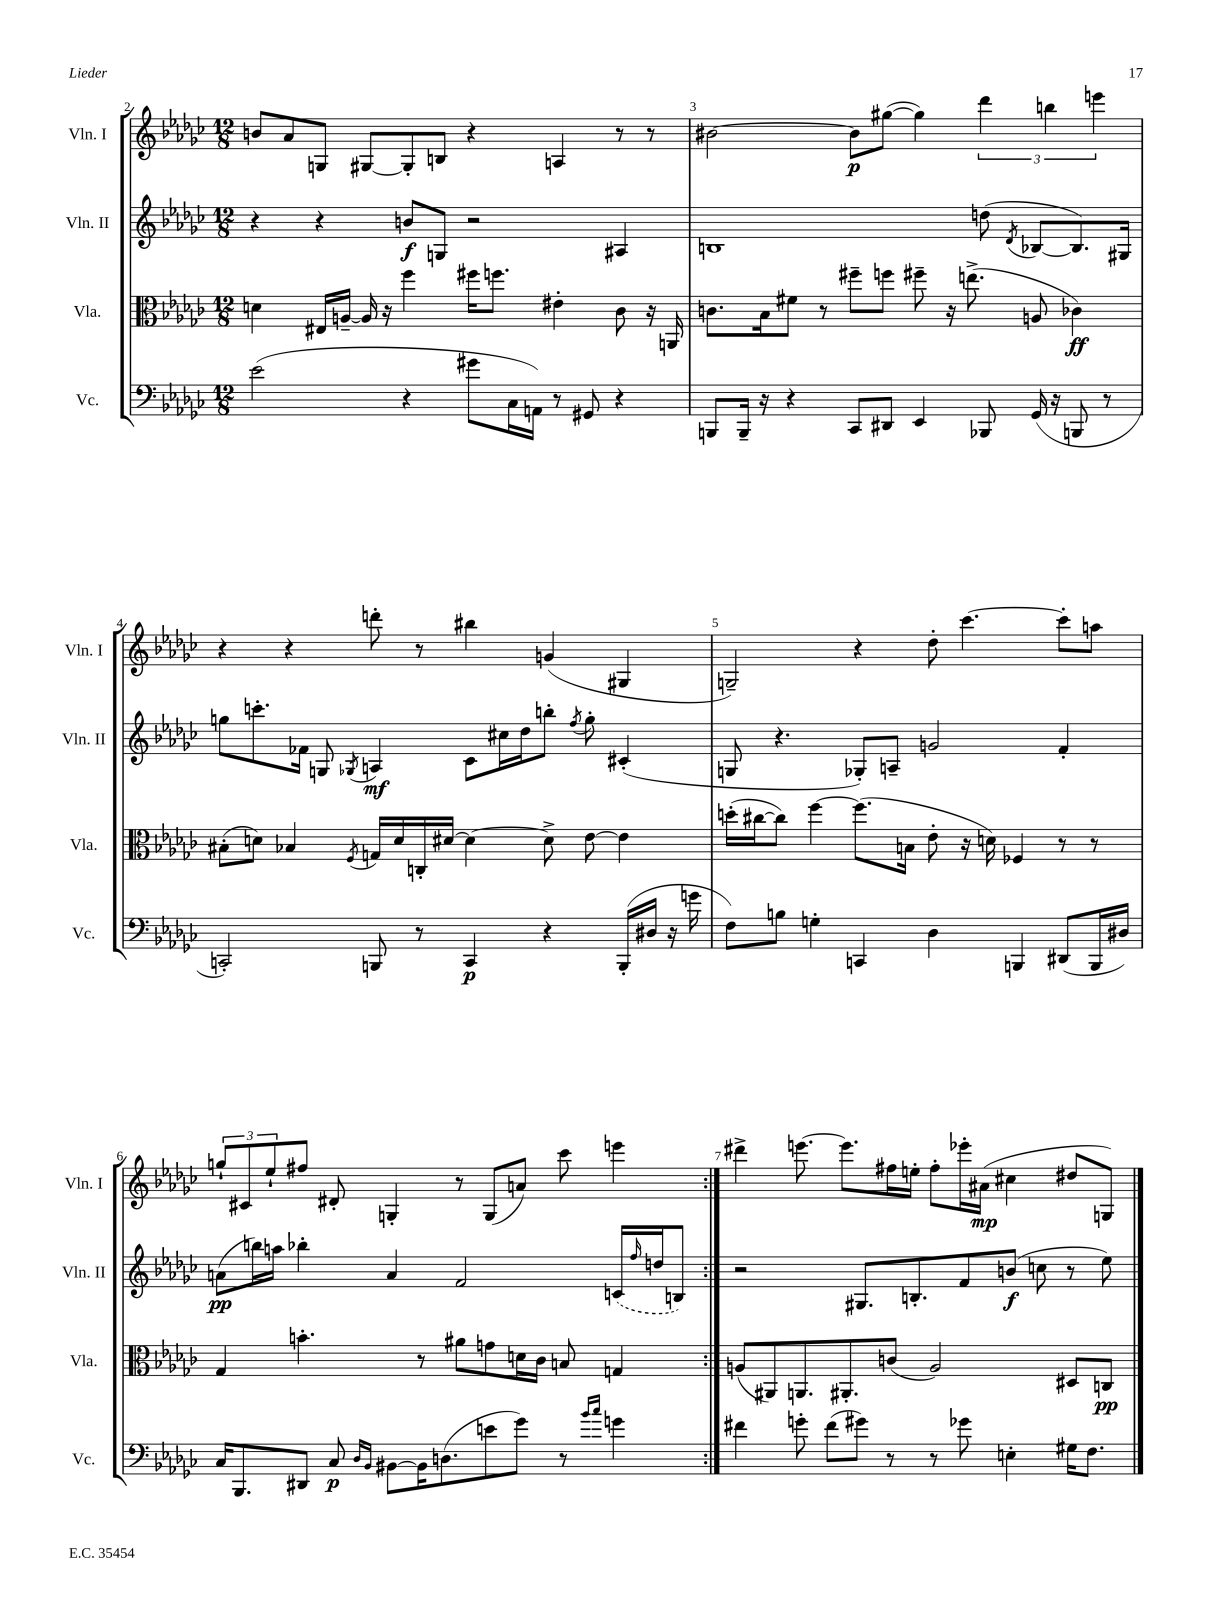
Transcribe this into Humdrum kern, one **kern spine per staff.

**kern	**kern	**kern	**kern
*staff4	*staff3	*staff2	*staff1
*clefF4	*clefC3	*clefG2	*clefG2
*k[b-e-a-d-g-c-]	*k[b-e-a-d-g-c-]	*k[b-e-a-d-g-c-]	*k[b-e-a-d-g-c-]
*M12/8	*M12/8	*M12/8	*M12/8
(2e-	4d	4r	8b
.	.	.	8a-
.	16E#	4r	8G
.	[16A~	.	.
.	16A]	.	[8G#
.	16r	.	.
4r	4ff	8b	8G#']
.	.	8G	8B
8g#	16ff#	2r	4r
.	8.ff	.	.
16C-	.	.	.
16AA)	.	.	.
8r	4e#'	.	4A
8GG#	.	.	.
4r	8c-	4A#	8r
.	16r	.	8r
.	16AA	.	.
=	=	=	=
8BBB	8.c	1B	[2b#
16BBB~	.	.	.
16r	16B-	.	.
4r	8f#	.	.
.	8r	.	.
8CC-	8ff#~	.	8b#]
8DD#	8ff	.	([8gg#
4EE-	8ff#~	.	4gg#])
.	16r	.	.
.	(8.ee^	.	.
8BBB-	.	(8dd	6ddd-
.	.	8qd-	.
(16GG-	8A	[8B-	.
.	.	.	6bb
16r	.	.	.
8BBB	4c-)	8.B-])	.
.	.	.	6eee
8r	.	.	.
.	.	16G#	.
=	=	=	=
2CC')	(8B#'	8gg	4r
.	8d)	8.ccc'	.
.	4B-	.	4r
.	.	16f-	.
.	.	8G	.
.	8qF	8qG-	.
8BBB	16G	4A	8ddd'
.	16d	.	.
8r	16C'	.	8r
.	[16d#	.	.
4CC	4d#_	8c-	4bb#
.	.	16cc#	.
.	.	16dd-	.
4r	8d#^]	8bb'	(4g
.	.	8qff	.
.	[8e-	8gg'	.
(16BBB'	4e-]	(4c#'	4G#
16D#	.	.	.
16r	.	.	.
16g	.	.	.
=	=	=	=
8F)	(16dd'	8G	2G~)
.	[16cc#	.	.
8B	8cc#])	4.r	.
4G'	[4ff	.	.
4CC	(8.ff]	8G-')	4r
.	.	8A~	.
.	16B	.	.
4D-	8e-'	2g	8dd-'
.	16r	.	[4.ccc-
.	16d)	.	.
4BBB	4F-	.	.
(8DD#	8r	4f'	8ccc-']
16BBB	8r	.	8aa
16D#)	.	.	.
=	=	=	=
16C-	4G-	(8a	12gg`
8.BBB-	.	.	.
.	.	.	12c#
.	.	16bb)	.
.	.	.	12ee-`
.	.	16aa	.
8DD#	4.b'	4bb-'	8ff#
8C-	.	.	8d#'
16qqD-	.	.	.
16qqBB-	.	.	.
[8BB#	.	4a	4G'
16BB#]	8r	.	.
(8.D	.	.	.
.	8a#	2f	8r
8e	8g	.	(8G
8g-)	16d	.	8a)
.	16c-	.	.
8r	8B	.	8ccc-
16qqb-	.	.	.
16qqcc-	.	.	.
4g	4G	(16c	4eee
.	.	16qqff	.
.	.	16dd	.
.	.	8B)	.
=:|!	=:|!	=:|!	=:|!
4f#	(8A	2r	4ddd#^
.	8AA#)	.	.
8g'	8.AA	.	[8.eee
(8f#	.	.	.
.	8.AA#'	.	8.eee]
8g#)	.	8.G#	.
8r	(8c	.	16ff#
.	.	8.B'	16ee'
8r	2A)	.	8ff#'
8g-	.	8f	16eee-'
.	.	.	(16a#
4E'	.	(8b	4cc#
.	.	8cc	.
16G#	8D#	8r	8dd#
8.F	.	.	.
.	8C	8ee-)	8G)
==	==	==	==
*-	*-	*-	*-
